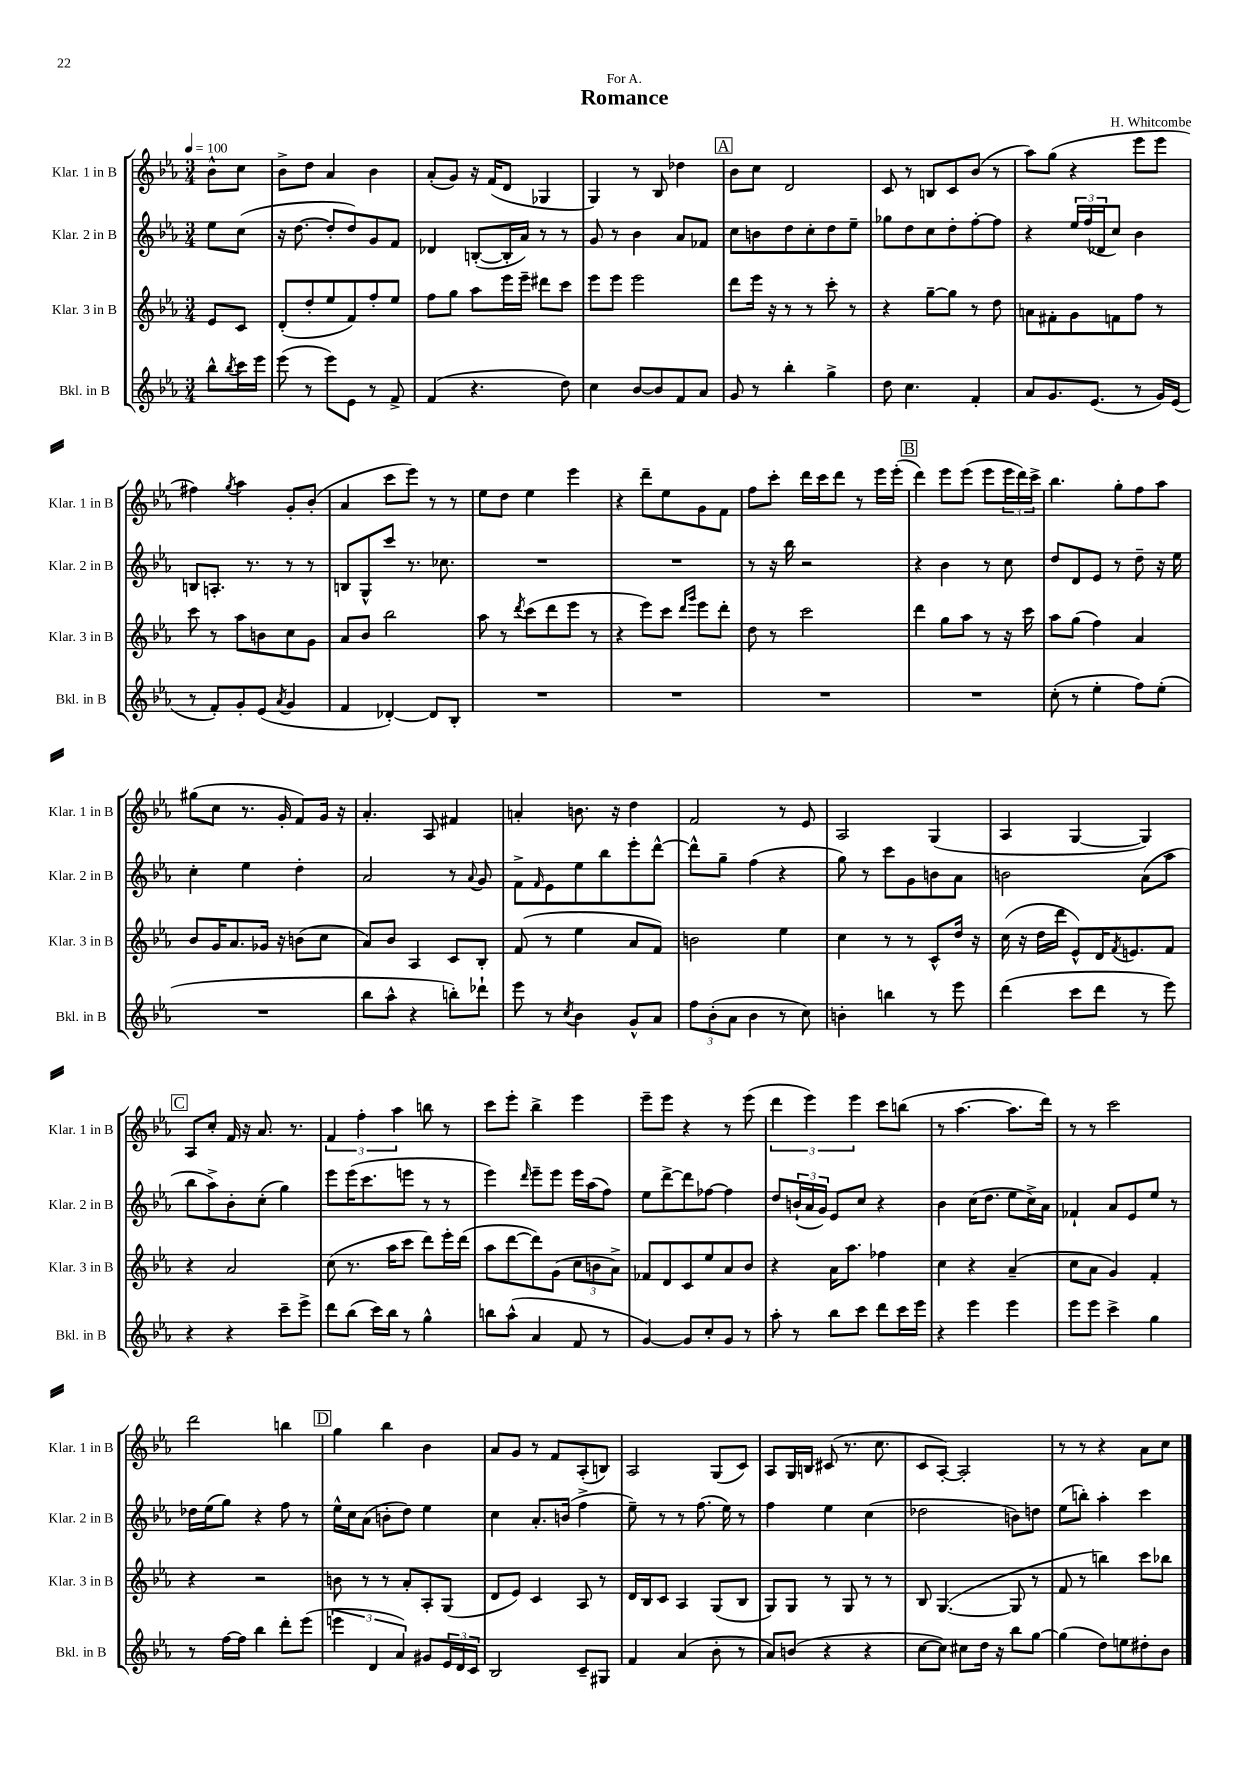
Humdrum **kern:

**kern	**kern	**kern	**kern
*staff4	*staff3	*staff2	*staff1
*clefG2	*clefG2	*clefG2	*clefG2
*k[b-e-a-]	*k[b-e-a-]	*k[b-e-a-]	*k[b-e-a-]
*M3/4	*M3/4	*M3/4	*M3/4
*MM100	*MM100	*MM100	*MM100
8bb-^^	8e-	8ee-	8b-^^
8qbb-	.	.	.
16ccc	8c	(8cc	8cc
16eee-	.	.	.
=	=	=	=
(8eee-	(8d'	16r	8b-^
.	.	[8.dd	.
8r	8dd'	.	8dd
8eee-)	8ee-	8dd']	4a-
8e-	8f)	8dd)	.
8r	8ff'	8g	4b-
8f^	8ee-	8f	.
=	=	=	=
(4f	8ff	4d-	(8a-'
.	8gg	.	8g)
4.r	8aa-	([8B'	16r
.	.	.	(16f
.	16eee-	16B']	8d
.	16eee-~	16a-)	.
.	8ddd#	8r	4G-
8dd)	8ccc	8r	.
=	=	=	=
4cc	8eee-	8g	4G)
.	8eee-	8r	.
[8b-	2eee-	4b-	8r
8b-]	.	.	8B-
8f	.	8a-	4dd-
8a-	.	8f-	.
=	=	=	=
8g	8ddd	8cc	8b-
8r	16eee-	8b	8cc
.	16r	.	.
4bb-'	8r	8dd	2d
.	8r	8cc'	.
4gg^	8ccc'	8dd	.
.	8r	8ee-~	.
=	=	=	=
8dd	4r	8gg-	8c
4.cc	.	8dd	8r
.	[8gg~	8cc	8B
.	8gg]	8dd'	8c
4f'	8r	[8ff'	(8b-
.	8dd	8ff]	8r
=	=	=	=
8a-	8a	4r	8aa-)
8.g	8f#'	.	(8gg
.	8g	24ee-	4r
.	.	(24ff	.
(8.e-	.	.	.
.	.	24d-	.
.	8f	8cc)	.
8r	8ff	4b-	8eee-
16g)	8r	.	8eee-
(16e-	.	.	.
=	=	=	=
8r	8ccc	8B	4ff#)
8f')	8r	8.A'	.
.	.	.	8qgg
8g'	8aa-	.	4aa-
.	.	8.r	.
(8e-	8b	.	.
8qa-	.	.	.
4g	8cc	8r	8g'
.	8g	8r	(8b-'
=	=	=	=
4f	8a-	8B	4a-
.	8b-	8G^^	.
[4d-')	2bb-	8ccc	8ccc
.	.	8.r	8eee-)
8d-]	.	.	8r
.	.	8.cc-	.
8B-'	.	.	8r
=	=	=	=
2.r	8aa-	2.r	8ee-
.	8r	.	8dd
.	8qddd	.	.
.	(8ccc	.	4ee-
.	8ddd	.	.
.	8eee-	.	4eee-
.	8r	.	.
=	=	=	=
2.r	4r	2.r	4r
.	8eee-)	.	8ddd~
.	8ccc	.	8ee-
.	16qqddd	.	.
.	16qqggg	.	.
.	8eee-	.	8g
.	8ddd'	.	8f
=	=	=	=
2.r	8dd	8r	8ff
.	8r	16r	8ccc'
.	.	16bb-	.
.	2ccc	2r	16ddd
.	.	.	16ccc
.	.	.	8ddd
.	.	.	8r
.	.	.	16eee-
.	.	.	(16eee-'
=	=	=	=
2.r	4ddd	4r	4ddd)
.	8gg	4b-	8eee-
.	8aa-	.	(8eee-
.	8r	8r	8eee-
.	16r	8cc	24eee-
.	.	.	24ddd)
.	16ccc	.	.
.	.	.	24ccc^
=	=	=	=
(8cc'	8aa-	8dd	4.bb-
8r	(8gg	8d	.
4ee-'	4ff)	8e-	.
.	.	8r	8gg'
8ff)	4a-	8dd~	8ff
(8ee-'	.	16r	8aa-
.	.	16ee-	.
=	=	=	=
2.r	8b-	4cc'	(8gg#
.	16g	.	8cc
.	8.a-	.	.
.	.	4ee-	8.r
.	16g-	.	.
.	16r	.	16g'
.	(8b	4dd'	8f)
.	8cc	.	16g
.	.	.	16r
=	=	=	=
8bb-	8a-)	2a-	4.a-'
8aa-^^	8b-	.	.
4r	4A-	.	.
.	.	.	8A-
8bb')	8c	8r	4f#
.	.	8qqa-	.
8ddd-`	8B-'	8g	.
=	=	=	=
8eee-	(8f	8f^	4a'
.	.	16qqf	.
8r	8r	8e-	.
8qcc	.	.	.
4b-	4ee-	8ee-	8.b
.	.	8bb-	.
.	.	.	16r
8g^^	8a-	8eee-'	4dd
8a-	8f)	[8ddd^^	.
=	=	=	=
12ff	2b	8ddd^^]	2f
(12b-'	.	.	.
.	.	8gg~	.
12a-	.	.	.
4b-	.	(4ff	.
8r	4ee-	4r	8r
8cc)	.	.	8e-
=	=	=	=
4b'	4cc	8gg)	2A-
.	.	8r	.
4bb	8r	8ccc	.
.	8r	8g	.
8r	8c^^	8b	(4G
8eee-	16dd	8a-	.
.	16r	.	.
=	=	=	=
(4ddd	(16cc	2b	4A-
.	16r	.	.
.	16dd	.	.
.	16ddd	.	.
8ccc	8e-^^)	.	[4G
8ddd	16d	.	.
.	8qf	.	.
.	8.e	.	.
8r	.	(8a-	4G])
8eee-)	8f	8aa-	.
=	=	=	=
4r	4r	8bb-	8A-
.	.	8aa-^)	8cc'
4r	2a-	8b-'	16f
.	.	.	16r
.	.	(8cc'	8.a-
8ccc~	.	4gg)	.
.	.	.	8.r
8eee-^	.	.	.
=	=	=	=
8ddd	(8cc	8eee-	6f
(8bb-	8.r	(16eee-	.
.	.	.	6ff'
.	.	8.ccc	.
16ccc)	.	.	.
16bb-	16aa-	.	.
.	.	.	6aa-
8r	8ccc	8eee	.
4gg^^	8ddd)	8r	8bb
.	16eee-'	8r	8r
.	(16ddd	.	.
=	=	=	=
8bb	8aa-	4eee-)	8ccc
(8aa-^^	[8ddd	.	8eee-'
.	.	16qqddd	.
4a-	8ddd])	8eee-~	4bb-^
.	(8g	8eee-	.
8f	12cc	16eee-	4eee-
.	.	(16aa-	.
.	12b	.	.
8r	.	8ff)	.
.	12a-^)	.	.
=	=	=	=
[4g)	8f-	8ee-	8eee-~
.	8d	[8ddd^	8eee-
8g]	8c	8ddd]	4r
8cc'	8ee-	[8ff-	.
8g	8a-	4ff-]	8r
8r	8b-	.	(8eee-
=	=	=	=
8aa-'	4r	8dd	6ddd
8r	.	(24b`	.
.	.	24a-	6eee-)
.	.	24g)	.
8bb-	16a-	8e-	.
.	8.aa-	.	.
.	.	.	6eee-
8ccc	.	8cc	.
8ddd	4ff-	4r	8ccc
16ccc	.	.	(8bb
16eee-	.	.	.
=	=	=	=
4r	4cc	4b-	8r
.	.	.	[4.aa-
4eee-	4r	(16cc	.
.	.	8.dd	.
4eee-	(4a-~	8ee-	8.aa-]
.	.	16cc^)	.
.	.	16a-	16ddd)
=	=	=	=
8eee-	8cc	4f-`	8r
8eee-	8a-	.	8r
4ccc^	4g)	8a-	2ccc
.	.	8e-	.
4gg	4f'	8ee-	.
.	.	8r	.
=	=	=	=
8r	4r	16dd-	2ddd
.	.	(16ee-	.
[16ff	.	8gg)	.
16ff]	.	.	.
4bb-	2r	4r	.
8ddd'	.	8ff	4bb
(8eee-	.	8r	.
=	=	=	=
6eee	8b	16ee-^^	4gg
.	.	16cc	.
.	8r	(8a-	.
6d	.	.	.
.	8r	8b'	4bb-
6a-)	.	.	.
.	8a-'	8dd)	.
8g#	8A-'	4ee-	4b-
24e-	(8G	.	.
24d	.	.	.
24c	.	.	.
=	=	=	=
2B-	8d	4cc	8a-
.	8e-)	.	8g
.	4c	8.a-'	8r
.	.	.	8f
.	.	(16b	.
8c~	8A-	4ff^	(8A-'
8G#	8r	.	8B)
=	=	=	=
4f	16d	8ee-~)	2A-
.	16B-	.	.
.	8c	8r	.
(4a-	4A-	8r	.
.	.	(8.ff	.
8b-'	(8G	.	(8G
.	.	16ee-)	.
8r	8B-	8r	8c)
=	=	=	=
8a-)	8G)	4ff	8A-
(8b	8G	.	16G
.	.	.	16B
4r	8r	4ee-	(8c#
.	8G	.	8.r
4r	8r	(4cc	.
.	.	.	8.cc
.	8r	.	.
=	=	=	=
[8cc	8B-	2dd-	8c
8cc])	([4.G	.	[8A-')
8cc#	.	.	2A-']
16dd	.	.	.
16r	.	.	.
8bb-	8G]	8b)	.
[8gg	8r	8dd	.
=	=	=	=
(4gg]	8f	(8ee-	8r
.	8r	8bb')	8r
8dd)	4bb)	4aa-'	4r
8ee	.	.	.
8dd#'	8ccc	4ccc	8a-
8b-	8bb-	.	8cc
==	==	==	==
*-	*-	*-	*-
